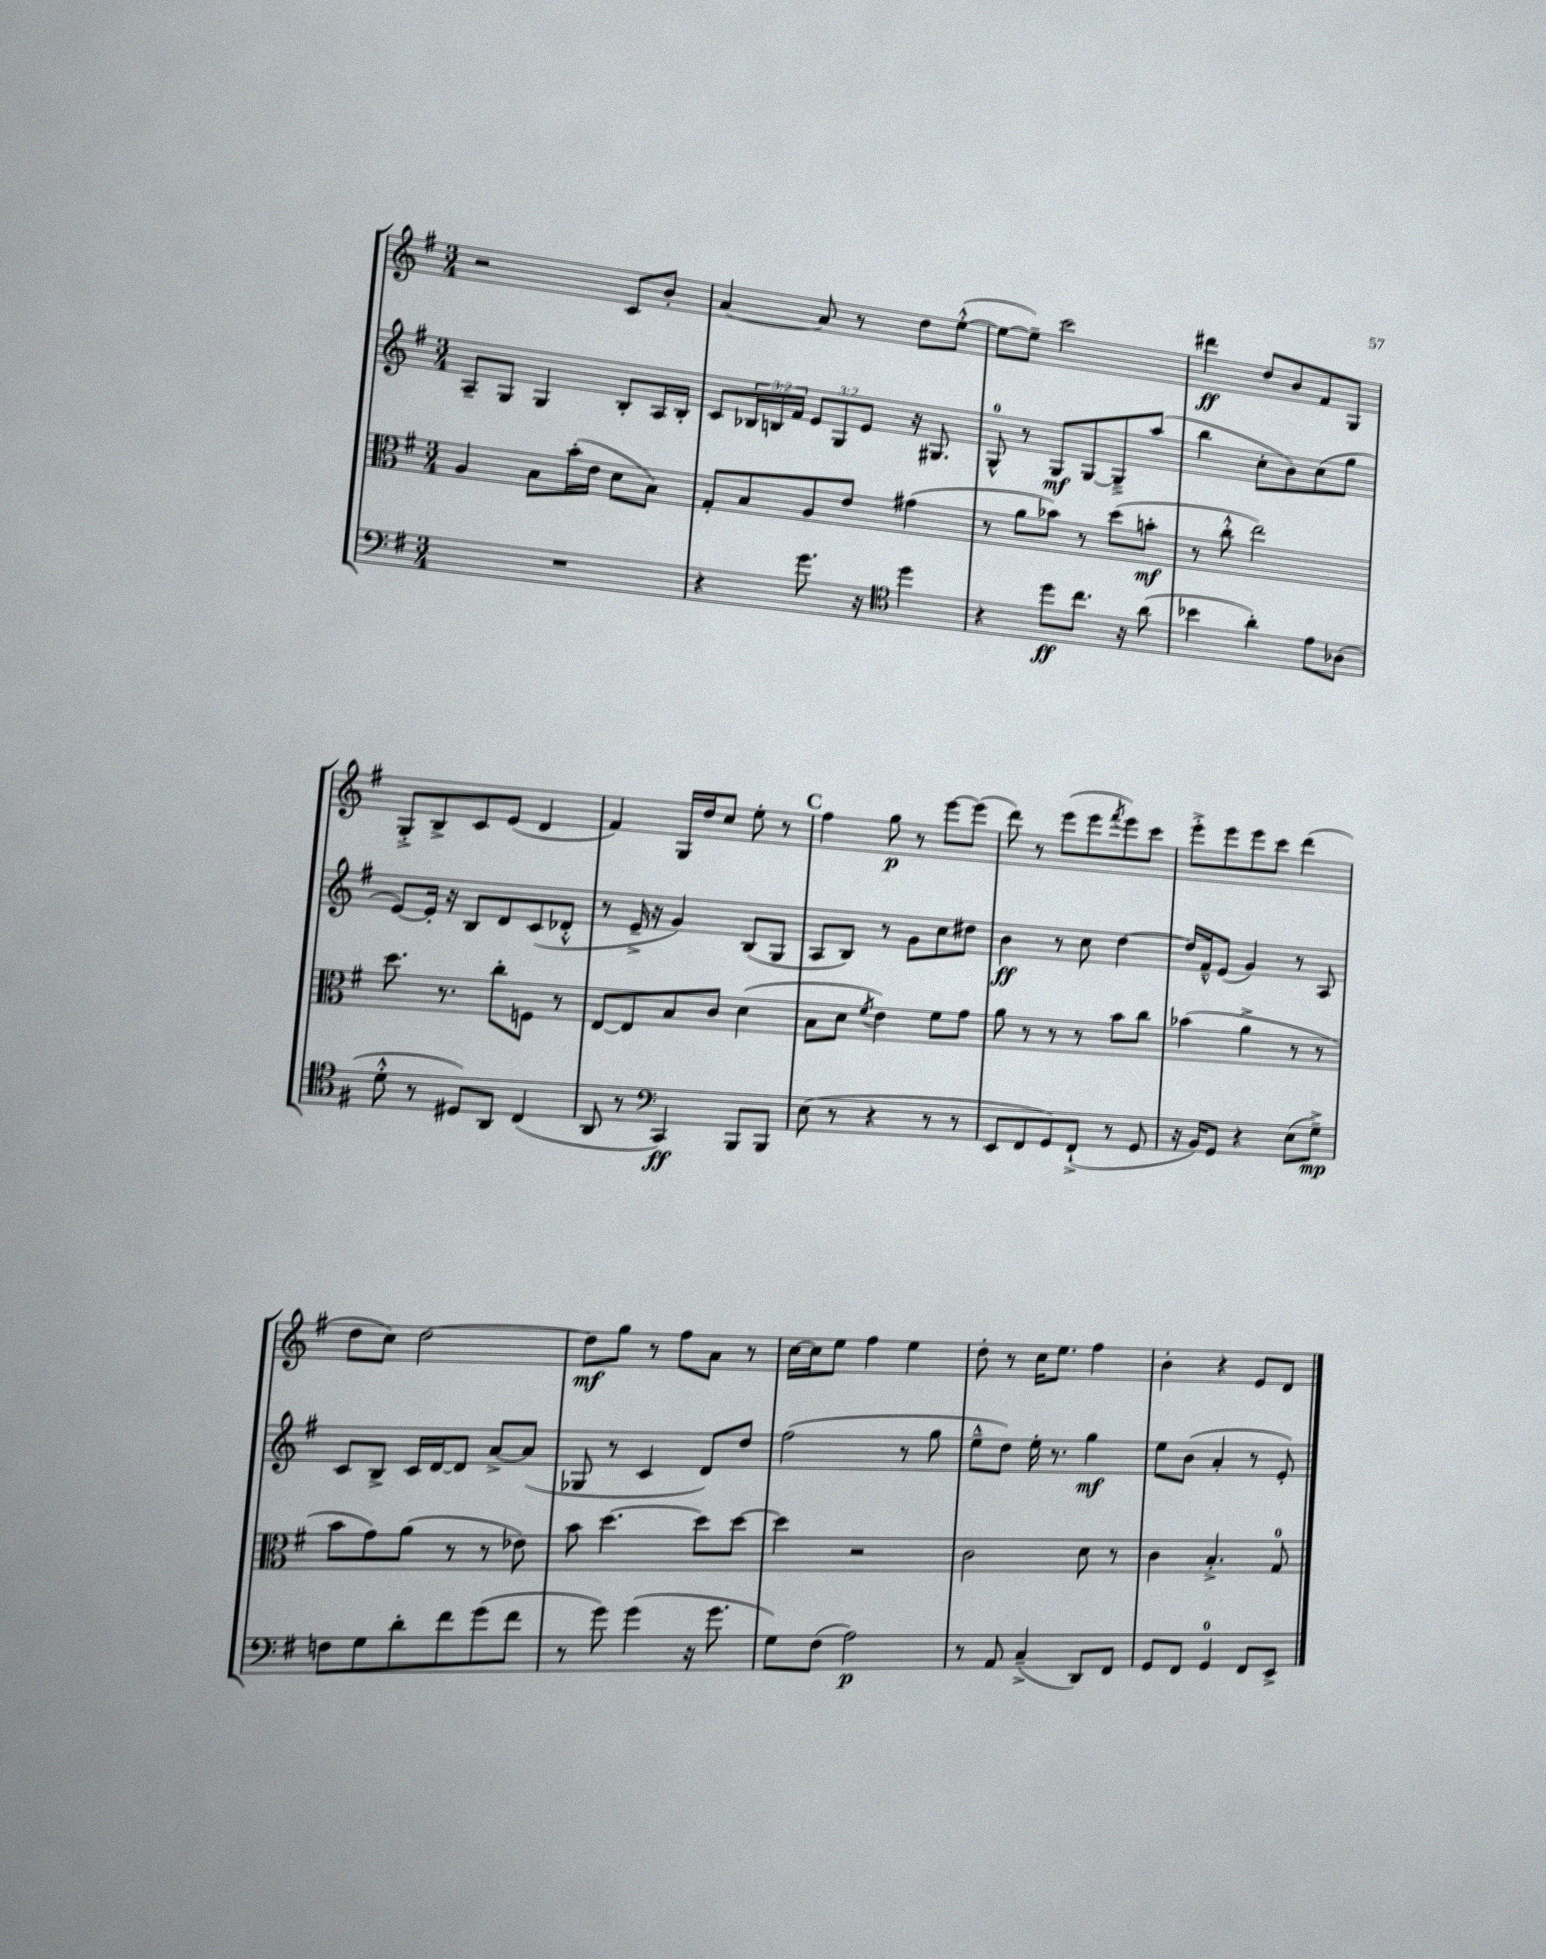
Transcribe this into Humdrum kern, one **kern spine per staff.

**kern	**dynam	**kern	**dynam	**kern	**dynam	**kern	**dynam
*part4	*part4	*part3	*part3	*part2	*part2	*part1	*part1
*staff4	*staff4	*staff3	*staff3	*staff2	*staff2	*staff1	*staff1
*clefF4	*	*clefC3	*	*clefG2	*	*clefG2	*
*k[f#]	*	*k[f#]	*	*k[f#]	*	*k[f#]	*
*M3/4	*	*M3/4	*	*M3/4	*	*M3/4	*
=82	=82	=82	=82	=82	=82	=82	=82
2.r	.	4A/	.	8A~/L	.	2r	.
.	.	.	.	8G/J	.	.	.
.	.	8B\L	.	4G/	.	.	.
.	.	(16b'\L	.	.	.	.	.
.	.	16e\JJ	.	.	.	.	.
.	.	8d\L	.	8B'/L	.	8c/L	.
.	.	8B\J)	.	16A/L	.	8b'/J	.
.	.	.	.	16B'/JJ	.	.	.
=83	=83	=83	=83	=83	=83	=83	=83
4r	.	8G'/L	.	8c/L	.	[4a/	.
.	.	8B/	.	24B-X/L	.	.	.
.	.	.	.	24Bn/	.	.	.
.	.	.	.	24f#/JJ	.	.	.
8.g\	.	8A/	.	12e/L	.	8a/]	.
.	.	.	.	12G/	.	.	.
.	.	8e/J	.	.	.	8r	.
.	.	.	.	12e/J	.	.	.
16r	.	.	.	.	.	.	.
*clefC4	*	*	*	*	*	*	*
4dd\	.	(4g#X\	.	16r	.	8dd\L	.
.	.	.	.	8.G#X/	.	.	.
.	.	.	.	.	.	([8ee'^^\J	.
=84	=84	=84	=84	=84	=84	=84	=84
4r	.	8r	.	8G^^/	.	8ee\L_	.
.	.	8a\L	.	8r	.	8ee~\J])	.
8dd\L	ff	8b-X\J)	.	8G/L	mf	2ccc\	.
8.cc\J	.	8r	.	[8G/	.	.	.
.	.	(8dd\L	.	8G~^/]	.	.	.
16r	.	.	.	.	.	.	.
(8a\	.	8bn'\J	mf	(8aa/J	.	.	.
=85	=85	=85	=85	=85	=85	=85	=85
4b-X\	.	8r	.	4bb\	.	4ddd#X\	ff
.	.	8cc'^^\	.	.	.	.	.
4a'\)	.	2ee\)	.	8cc'\L	.	8dd/L	.
.	.	.	.	8b\)	.	8b/	.
8e\L	.	.	.	(8cc\	.	8f#/	.
(8A-X\J	.	.	.	8gg\J	.	8G/J	.
!!LO:LB:g=z
=86	=86	=86	=86	=86	=86	=86	=86
8d'^^\	.	8.dd\	.	[8e/L)	.	8G'^/L	.
8r	.	.	.	16e'/Jk]	.	8B^/	.
.	.	8.r	.	16r	.	.	.
8D#X/L)	.	.	.	8B/L	.	8c/	.
8AA/J	.	8cc'\L	.	8d/	.	(8e/J	.
(4C/	.	8Fn\J	.	(8c/	.	4d/	.
.	.	8r	.	8d-X'^^/J	.	.	.
=87	=87	=87	=87	=87	=87	=87	=87
8AA/	.	[8E/L	.	8r	.	4f#/)	.
8r	.	8E/]	.	16e~^/	.	.	.
.	.	.	.	16r	.	.	.
*clefF4	*	*	*	*	*	*	*
4CC/)	ff	8B/	.	4g/)	.	16G/LL	.
.	.	.	.	.	.	16dd/J	.
.	.	8c/J	.	.	.	8cc/J	.
8BBB/L	.	(4d\	.	(8B/L	.	8ee'\	.
8BBB/J	.	.	.	8G/J	.	8r	.
!!LO:REH:place=s1:t=C
=88	=88	=88	=88	=88	=88	=88	=88
(8E\	.	8B\L	.	8A/L	.	4ff#\	.
8r	.	8d\J	.	8B/J)	.	.	.
.	.	8qf#/	.	.	.	.	.
4r	.	4e\)	.	8r	.	8gg\	p
.	.	.	.	8g\L	.	8r	.
8r	.	8f#\L	.	8cc\	.	[8eee\L	.
8r	.	8g\J	.	8dd#X\J	.	(8eee\J]	.
=89	=89	=89	=89	=89	=89	=89	=89
8EE/L	.	8a\	.	4b\	ff	8ddd\)	.
8FF#/	.	8r	.	.	.	8r	.
8GG/)	.	8r	.	8r	.	(8eee\L	.
(8FF#`^/J	.	8r	.	8cc\	.	8eee\	.
.	.	.	.	.	.	8qfff#/	.
8r	.	8b\L	.	[4dd\	.	8eee\)	.
8GG/	.	8cc\J	.	.	.	8ccc\J	.
=90	=90	=90	=90	=90	=90	=90	=90
16r	.	(4b-X\	.	16dd/LL]	.	8eee'^\L	.
16BB/KL)	.	.	.	16f#~^^/J	.	.	.
8GG/J	.	.	.	(8e/J	.	8eee\	.
4r	.	4a^\	.	4g/)	.	8eee\	.
.	.	.	.	.	.	8ccc\J	.
(8E\L	.	8r	.	8r	.	(4ddd\	.
8G~^\J)	mp	8r	.	8A/	.	.	.
!!LO:LB:g=z
=91	=91	=91	=91	=91	=91	=91	=91
8Fn\L	.	8b\L	.	8c/L	.	8dd\L	.
8G\	.	8g\)	.	8B^/J	.	8cc\J)	.
8d'\	.	(8a\J	.	16c/LL	.	[2dd\	.
.	.	.	.	[16d/J	.	.	.
8f#\	.	8r	.	8d/J]	.	.	.
(8g\	.	8r	.	[8a^/L	.	.	.
8f#\J	.	8e-X\)	.	(8a/J]	.	.	.
=92	=92	=92	=92	=92	=92	=92	=92
8r	.	8b\	.	8G-X/	.	8dd\L]	mf
8g\)	.	[4.dd\	.	8r	.	8gg\J	.
(4g\	.	.	.	4c/	.	8r	.
.	.	.	.	.	.	8ff#\L	.
16r	.	8dd\L]	.	8d/L)	.	8a\J	.
8.g\	.	.	.	.	.	.	.
.	.	[8dd\J	.	8dd/J	.	8r	.
=93	=93	=93	=93	=93	=93	=93	=93
8G\L)	.	4dd\]	.	(2ff#\	.	[16cc\LL	.
.	.	.	.	.	.	16cc\J]	.
(8F#\J	.	.	.	.	.	8ee\J	.
2A\)	p	2r	.	.	.	4ff#\	.
.	.	.	.	8r	.	4ee\	.
.	.	.	.	8gg\	.	.	.
=94	=94	=94	=94	=94	=94	=94	=94
8r	.	2c\	.	8ee~^^\L	.	8dd'\	.
8AA/	.	.	.	8dd\J)	.	8r	.
(4C~^/	.	.	.	16ee'\	.	16cc\KL	.
.	.	.	.	8.r	.	8.ee\J	.
8DD/L)	.	8d\	.	4gg\	mf	4ff#\	.
8FF#/J	.	8r	.	.	.	.	.
=95	=95	=95	=95	=95	=95	=95	=95
8GG/L	.	4c\	.	8ee\L	.	4b'\	.
8FF#/J	.	.	.	(8b\J	.	.	.
4GG/	.	4.B'^/	.	4a'/	.	4r	.
8FF#/L	.	.	.	8r	.	8e/L	.
8EE^/J	.	8G/	.	8e'/)	.	8d/J	.
==	==	==	==	==	==	==	==
*-	*-	*-	*-	*-	*-	*-	*-
